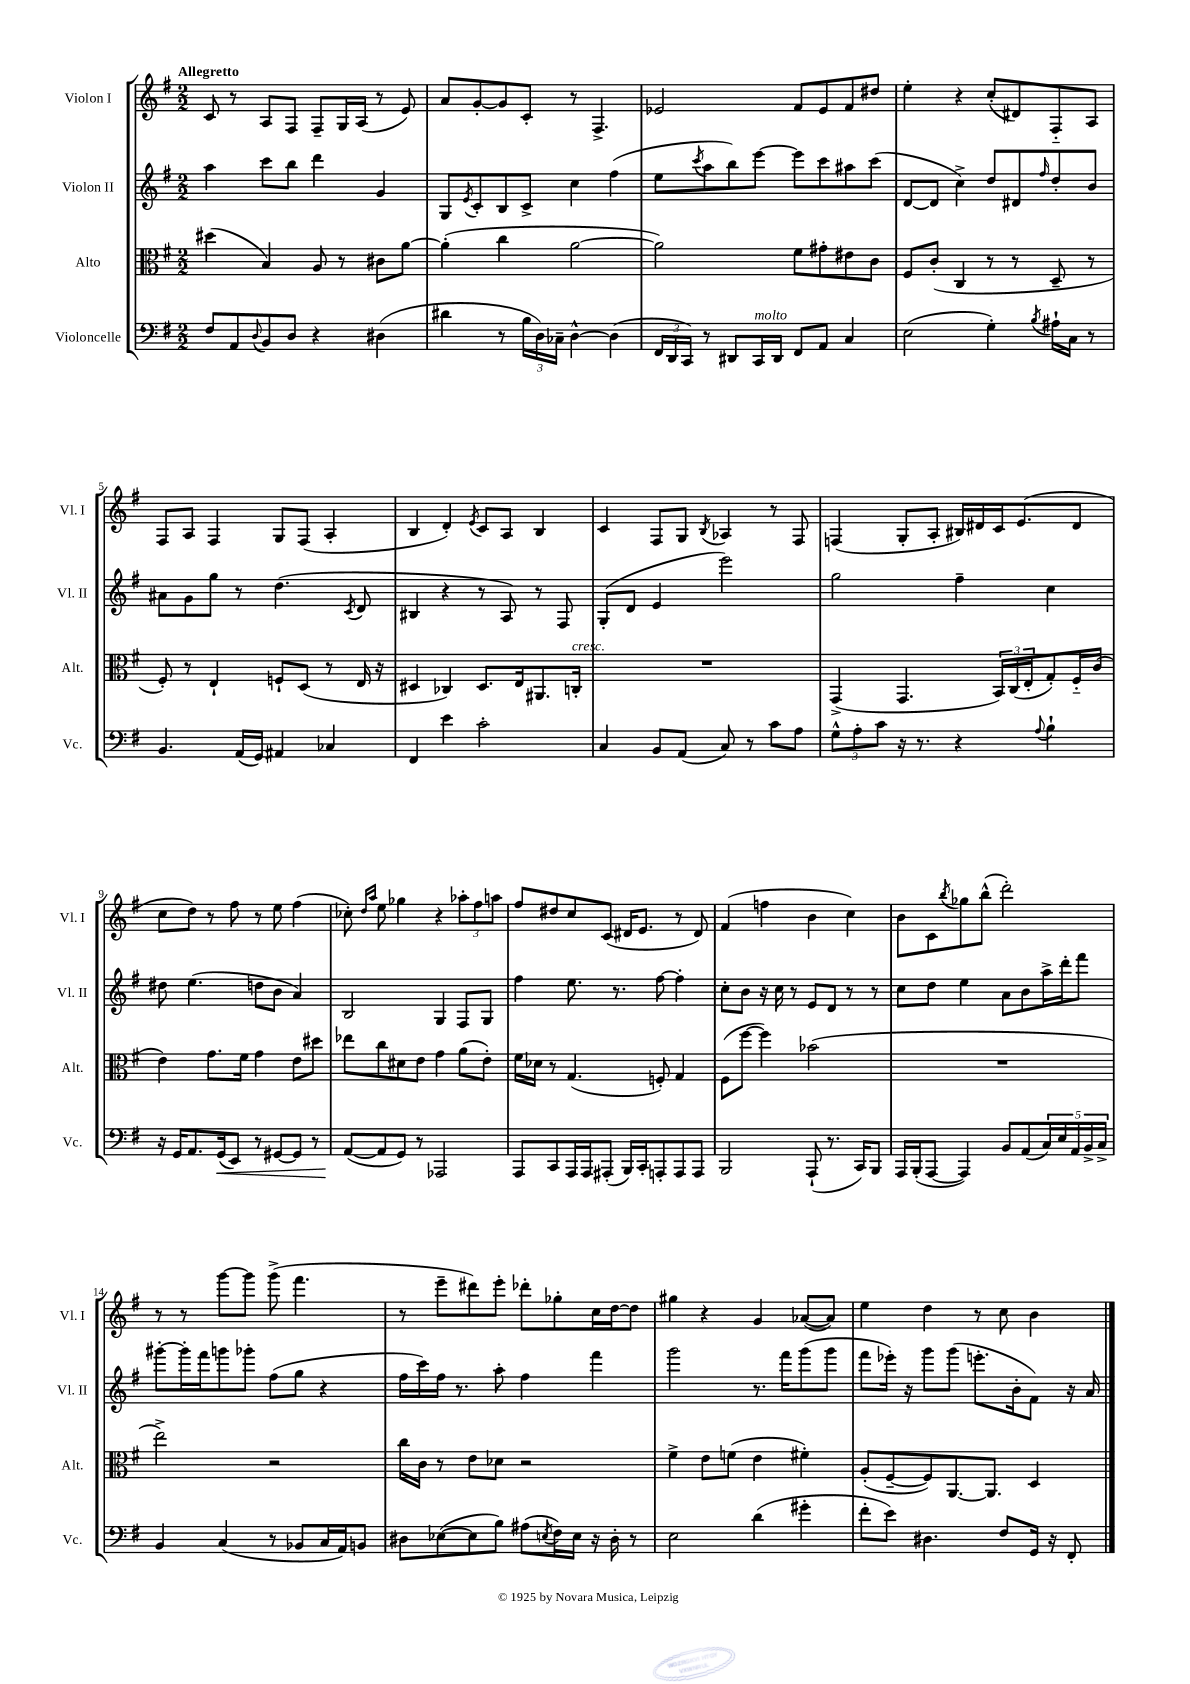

**kern	**kern	**kern	**kern
*staff4	*staff3	*staff2	*staff1
*clefF4	*clefC3	*clefG2	*clefG2
*k[f#]	*k[f#]	*k[f#]	*k[f#]
*M2/2	*M2/2	*M2/2	*M2/2
8F#	(4dd#	4aa	8c
8AA	.	.	8r
8qqD	.	.	.
8BB	4B)	8ccc	8A
8D	.	8bb	8F#
4r	8A	4ddd	8F#~
.	8r	.	16G
.	.	.	(16A
(4D#	8c#	4g	8r
.	[8a	.	8e)
=	=	=	=
4d#	(4a']	8G	8a
.	.	8qe	.
.	.	8c'	[8g'
8r	4cc	8B	8g]
24B	.	8c^	8c'
24D)	.	.	.
24C-~	.	.	.
[4D^^	[2a	4cc	8r
.	.	.	4.F#^
(4D]	.	(4ff#	.
=	=	=	=
24FF#	2a])	8ee	2e-
24DD	.	.	.
24CC)	.	.	.
.	.	8qccc	.
8r	.	8aa	.
8DD#	.	8bb)	.
16CC	.	[8eee	.
16DD#	.	.	.
8FF#	8f#	8eee]	8f#
8AA	8g#'	8ccc	8e-
4C	8e#	8aa#	8f#
.	8c	(8ccc	8dd#
=	=	=	=
(2E	8F#	[8d	4ee'
.	(8c'	8d]	.
.	4C	4cc^)	4r
4G')	8r	8dd	(8cc'
.	8r	8d#	8d#)
8qB	.	16qqff#	.
16A#`	8D~	8dd'	8F#'~
16C	.	.	.
8r	8r	8b	8A
=	=	=	=
4.BB	8F#')	8a#	8F#
.	8r	8g	8A
.	4E`	8gg	4F#
(16AA	.	8r	.
16GG)	.	.	.
4AA#	8F`	(4.dd	8G
.	(8D	.	(8F#
4C-	8r	.	4A'
.	.	8qc	.
.	16E	8d	.
.	16r	.	.
=	=	=	=
4FF#	4D#	4B#	4B
4e	4C-)	4r	4d')
.	.	.	8qe
2c'	8.D#	8r	8c
.	.	8A)	8A
.	16E	.	.
.	8.AA#	8r	4B
.	.	8F#	.
.	16C'	.	.
=	=	=	=
4C	1r	(8G'	4c
.	.	8d	.
8BB	.	4e	8F#
(8AA	.	.	8G
.	.	.	8qB
8C)	.	2eee)	4A-
8r	.	.	.
8c	.	.	8r
8A	.	.	8F#
=	=	=	=
12G^^	(4GG^	2gg	(4F
12A'	.	.	.
12c	.	.	.
16r	4.GG	.	8G'
8.r	.	.	.
.	.	.	8A'
4r	.	4ff#~	16B#)
.	.	.	16d#
.	24BB)	.	16c
.	(24C	.	.
.	.	.	(8.e
.	24E'	.	.
8qqA	.	.	.
4B`	8G')	4cc	.
.	16F#'~	.	8d#
.	(16c	.	.
=	=	=	=
16r	4e)	8dd#	8cc
16GG	.	.	.
8.AA	.	(4.ee	8dd)
.	8.g	.	8r
(16GG	.	.	.
8EE)	.	.	8ff#
.	16f#	.	.
8r	4g	8dd	8r
[8GG#	.	8b	8ee
8GG#]	8e	4a)	(4ff#
8r	8dd#	.	.
=	=	=	=
([8AA	8ee-	2B	8cc-')
.	.	.	16qqdd
.	.	.	16qqaa
8AA]	8cc	.	8ee
8GG)	8d#	.	4gg-
8r	8e	.	.
2AAA-	4g	4G	4r
.	(8a	8F#	12aa-'
.	.	.	12ff#
.	8e')	8G	.
.	.	.	12aa
=	=	=	=
8AAA	16f#	4ff#	8ff#
.	16d-	.	.
8CC	8r	.	8dd#
16AAA	(4.G	8.ee	8cc
16AAA	.	.	.
(8AAA#'	.	.	(8c
.	.	8.r	.
16BBB)	.	.	16d#
16CC'	.	.	8.e
8AAA'	8F')	[8ff#	.
8AAA	4G	4ff#']	8r
8AAA	.	.	8d#)
=	=	=	=
2BBB	(8F#	8cc'	(4f#
.	[8ff#	8b	.
.	4ff#])	16r	4ff
.	.	16cc	.
.	.	8r	.
(8AAA`	(2b-	8e	4b
8.r	.	8d	.
.	.	8r	4cc)
16CC)	.	.	.
8BBB	.	8r	.
=	=	=	=
16AAA	1r	8cc	8b
(16BBB'	.	.	.
[8AAA	.	8dd	8c
.	.	.	8qbb
4AAA])	.	4ee	8gg-
.	.	.	(8bb^^
8BB	.	8a	2ddd')
(8AA	.	8b	.
20C)	.	16aa^	.
20E	.	.	.
.	.	16ddd'	.
20AA	.	.	.
.	.	8fff#	.
20BB^	.	.	.
20C^	.	.	.
=	=	=	=
4BB	2ee^)	[8ggg#'	8r
.	.	16ggg#']	8r
.	.	16fff#	.
(4C	.	8ggg	[8ggg
.	.	8ggg-'	8ggg]
8r	2r	(8ff#	(8ggg^
8BB-	.	8gg	4.fff#
16C	.	4r	.
16AA)	.	.	.
8BB	.	.	.
=	=	=	=
8D#	16cc	16ff#	8r
.	16c	16ccc)	.
([8E-	8r	16ff#	8eee~
.	.	8.r	.
8E-]	8e	.	8ddd#)
8B)	8d-	8aa'	8eee'
(8A#	2r	4ff#	8ddd-'
8qE	.	.	.
16F#)	.	.	8gg-'
16E	.	.	.
16r	.	4fff#	16cc
16D#'	.	.	[16dd
8r	.	.	8dd]
=	=	=	=
2E	4f#^	2ggg	4gg#
.	8e	.	4r
.	(8f	.	.
(4d	4e	8.r	4g
.	.	16fff#	.
4g#'	4f#')	(8ggg	([8a-
.	.	8ggg	8a-])
=	=	=	=
8f#'	(8A'	8fff#	4ee
8e)	[8F#~	16eee-')	.
.	.	16r	.
4.D#	8F#])	8ggg	4dd
.	[8.AA	(8ggg	.
.	.	8.eee'	8r
.	8.AA]	.	.
8F#	.	.	8cc
.	.	16b'	.
16GG	4D	8f#)	4b
16r	.	.	.
8FF#'	.	16r	.
.	.	16a	.
==	==	==	==
*-	*-	*-	*-
